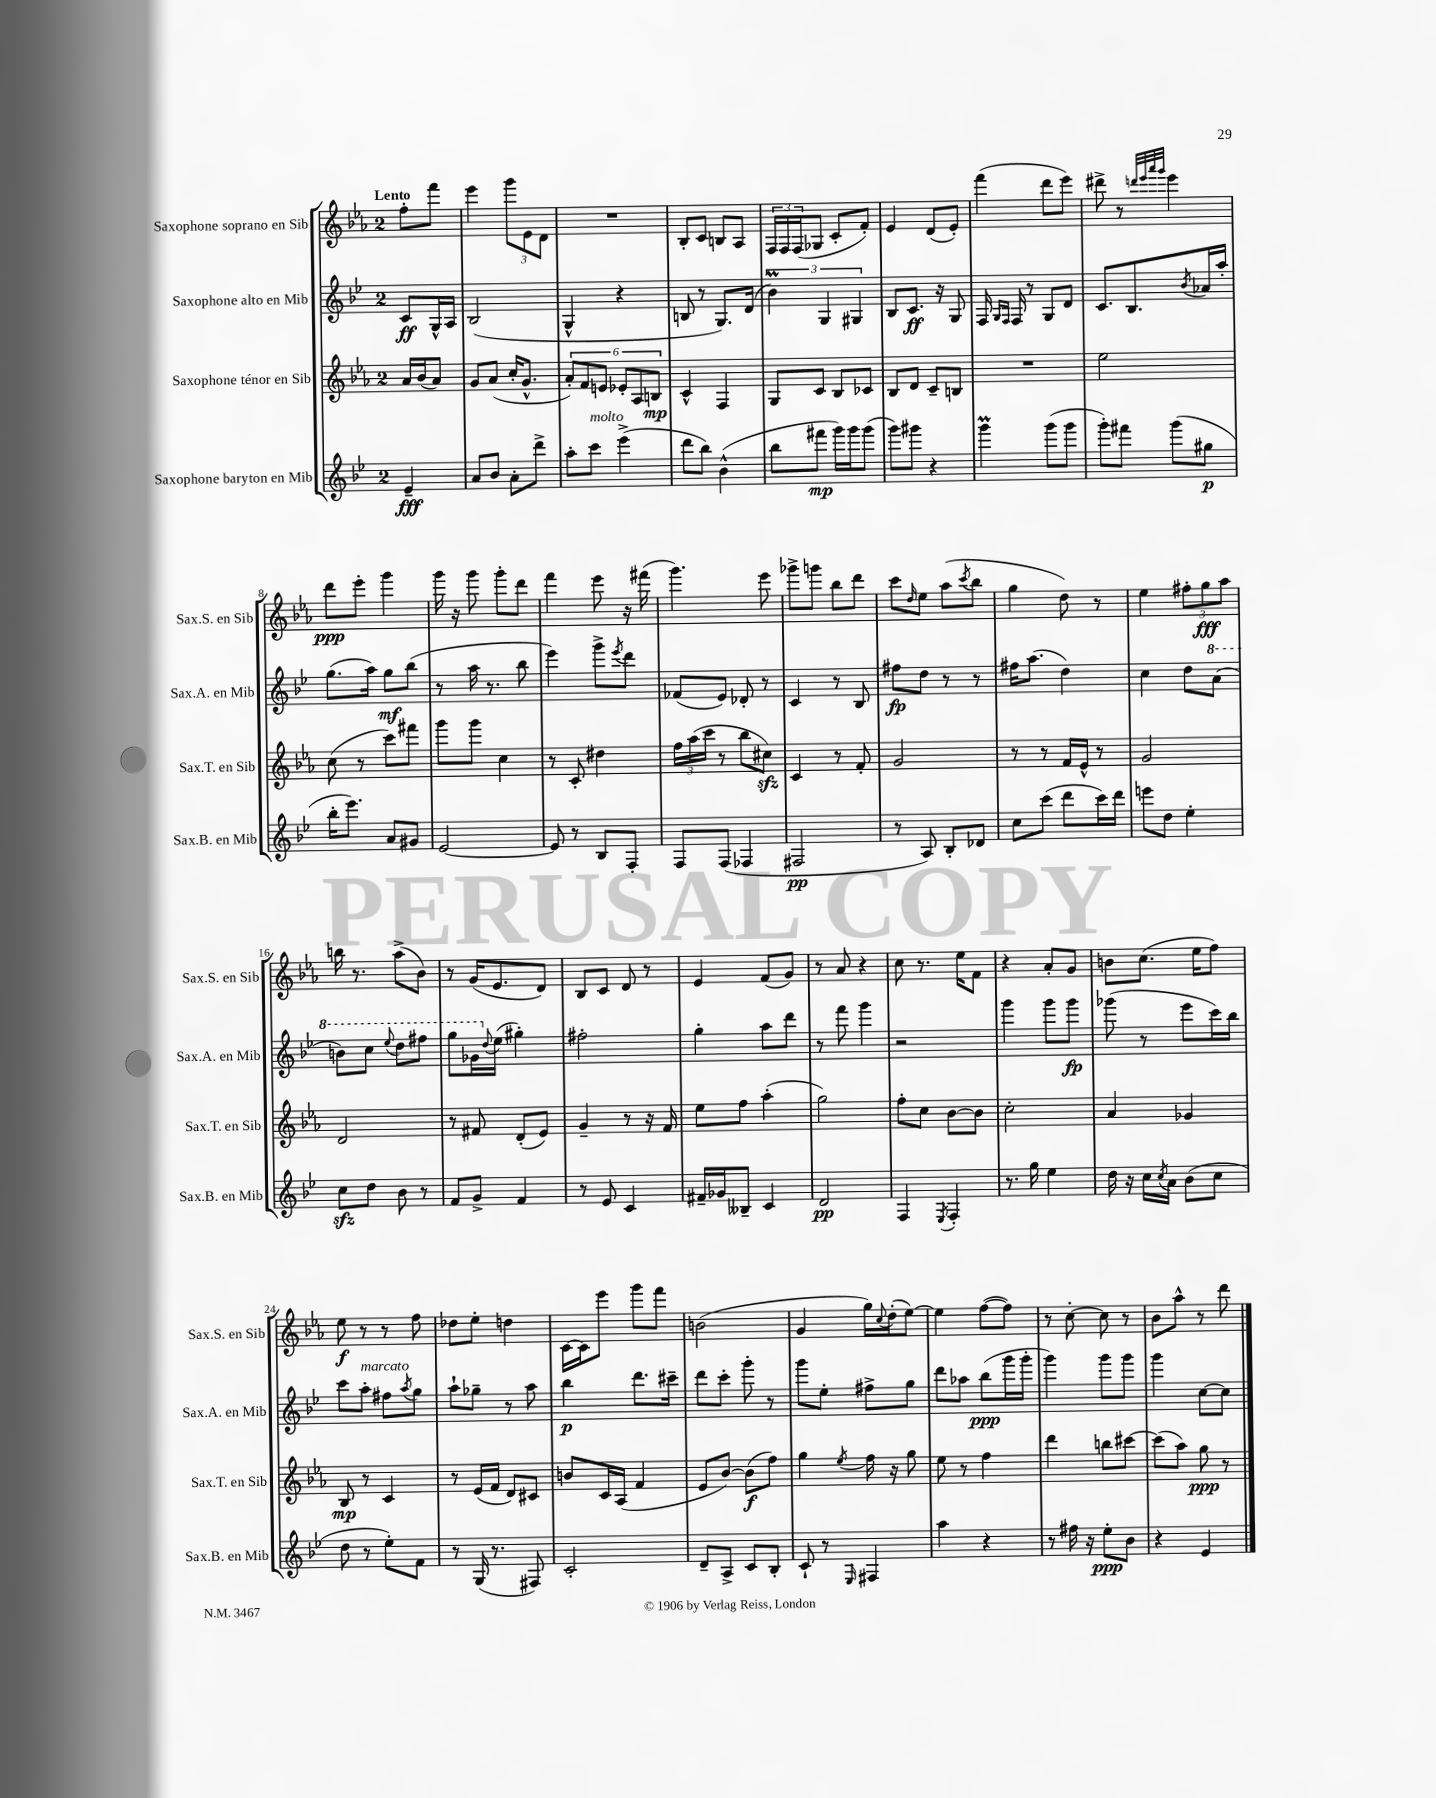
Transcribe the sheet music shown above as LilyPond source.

<<
\new StaffGroup <<
\new Staff = "s0" \with { instrumentName = "Saxophone soprano en Sib" shortInstrumentName = "Sax.S. en Sib" } {
    \clef treble \key ees \major \once \override Staff.TimeSignature.style = #'single-digit \time 2/4 \partial 4 \tempo "Lento"
    f''8-. f'''8 |
    ees'''4 \tuplet 3/2 { g'''8 ees'8 d'8 } |
    R2 |
    bes8-. c'8 b8 aes8 |
    \tuplet 3/2 { f16 f16 f16( } ges8 c'8-. f'8-.) |
    ees'4 d'8( ees'8-.) |
    f'''4( d'''8 ees'''8) |
    dis'''8-> r8 \grace { d'''32 ees'''32 aes'''32 g'''32 } ees'''4 |
    d'''8\ppp ees'''8-. g'''4 |
    g'''16 r16 g'''8 g'''8-. d'''8 |
    f'''4 ees'''8 r16 fis'''16( |
    g'''4.) ees'''8 |
    ges'''8-> g'''8 bes''8 d'''8 |
    c'''8 \grace { d''16 } ees''8 aes''8( \acciaccatura { c'''8 } bes''8 |
    g''4 d''8) r8 |
    ees''4 \tuplet 3/2 { fis''8-. g''8\fff aes''8 } |
    b''16 r8. aes''8->( bes'8) |
    r8 g'16( ees'8. d'8) |
    bes8 c'8 d'8 r8 |
    ees'4 f'8( g'8) |
    r8 aes'8 r4 |
    c''8 r8. ees''16 f'8 |
    r4 aes'8-. g'8 |
    b'8 c''8.( ees''16 f''8) |
    ees''8\f r8 r8 f''8 |
    des''8 ees''8-. d''4 |
    c'16~ c'16 ees'''8 g'''8 f'''8 |
    b'2( |
    g'4 g''16) \appoggiatura { c''8 } d''16-.( ees''8~) |
    ees''4 f''8~( f''8) |
    r8 c''8~-. c''8 r8 |
    bes'8 aes''8-^ r8 d'''8 \bar "|." |
}
\new Staff = "s1" \with { instrumentName = "Saxophone alto en Mib" shortInstrumentName = "Sax.A. en Mib" } {
    \clef treble \key bes \major \once \override Staff.TimeSignature.style = #'single-digit \time 2/4 \partial 4
    c'8\ff g16-^ a16 |
    bes2( |
    g4-^ r4 |
    b8 r8 g8.) d'16( |
    \tuplet 3/2 { bes'4\prall) g4 gis4 } |
    bes8 c'8.\ff r16 g8 |
    f16 \grace { g16 f16 } f16 r8 g8 d'8 |
    c'8. bes8. \acciaccatura { bes'8 } aes'16 a''16-. |
    g''8.( a''16) g''8\mf bes''8( |
    r8 a''16 r8. bes''8 |
    ees'''4) g'''8-> \acciaccatura { ees'''8 } d'''8 |
    fes'8( ees'8) des'8-. r8 |
    c'4 r8 bes8 |
    fis''8\fp d''8 r8 r8 |
    fis''16 a''8.( d''4) |
    c''4 d''8 \ottava #1 a''8( |
    b''8) c'''8 \appoggiatura { ees'''8 } d'''8 fis'''8 |
    g'''8 ges''16 \ottava #0 \appoggiatura { d''8 } ees''16( gis''4-.) |
    fis''2-. |
    g''4-. a''8 d'''8 |
    r8 f'''8 g'''4 |
    r2 |
    g'''4 g'''8 g'''8\fp |
    ges'''8( r8 ees'''8 c'''16) bes''16 |
    c'''8 a''8-.^\markup { \italic "marcato" } fis''8 \acciaccatura { a''8 } g''8 |
    a''8-! ges''8-- r8 a''8 |
    bes''4\p d'''8. cis'''16-- |
    d'''8 c'''8-. g'''8-. r8 |
    g'''8 ees''8-. fis''8-> g''8 |
    d'''8 aes''8 bes''8\ppp( g'''16 g'''16-. |
    g'''4) g'''8 g'''8 |
    g'''4 c''8~ c''8 \bar "|." |
}
\new Staff = "s2" \with { instrumentName = "Saxophone ténor en Sib" shortInstrumentName = "Sax.T. en Sib" } {
    \clef treble \key ees \major \once \override Staff.TimeSignature.style = #'single-digit \time 2/4 \partial 4
    aes'16 bes'16( aes'8) |
    g'8 aes'8( c''16-. g'8.-^ |
    \tuplet 6/4 { aes'8-.) f'8 e'8 ees'8-. aes8 b8\mp } |
    c'4-^ f4 |
    g8 c'8 bes8 ces'8 |
    bes8 d'8 c'8-- b8 |
    R2 |
    ees''2 |
    c''8( r8 c'''8) fis'''8 |
    g'''8 g'''8 c''4 |
    r8 c'8-. dis''4 |
    \tuplet 3/2 { f''16 aes''16( c'''16 } r8 bes''8 cis''8\sfz) |
    c'4 r8 f'8-. |
    g'2 |
    r8 r8 f'16 ees'16-^ r8 |
    g'2 |
    d'2 |
    r8 fis'8 d'8-.( ees'8) |
    g'4-- r8 r16 f'16 |
    ees''8 f''8 aes''4-.( |
    g''2) |
    f''8-. c''8 bes'8~ bes'8 |
    c''2-. |
    aes'4 ges'4 |
    bes8\mp r8 c'4 |
    r8 ees'16( f'16 d'8) cis'8 |
    b'8 c'16 aes16( f'4 |
    ees'8 bes'8~) bes'8\f( f''8) |
    g''4 \acciaccatura { ees''8 } f''16 r16 g''8 |
    ees''8 r8 f''4 |
    d'''4 b''8 cis'''8~ |
    cis'''8( aes''8) g''8\ppp r8 \bar "|." |
}
\new Staff = "s3" \with { instrumentName = "Saxophone baryton en Mib" shortInstrumentName = "Sax.B. en Mib" } {
    \clef treble \key bes \major \once \override Staff.TimeSignature.style = #'single-digit \time 2/4 \partial 4
    ees'4--\fff |
    a'8 bes'8 a'8-. d'''8-> |
    a''8-. c'''8^\markup { \italic "molto" } ees'''4->( |
    d'''8 bes''8) bes'4-^( |
    bes''8 fis'''8\mp g'''16) g'''16 g'''8( |
    g'''8) gis'''8 r4 |
    g'''4\prall g'''8( g'''8 |
    g'''8-.) fis'''8 g'''8( gis''8\p |
    bes''16-. ees'''8.) a'8 gis'8 |
    ees'2~ |
    ees'8 r8 bes8 f8-. |
    f8 f8( fes4 |
    fis2\pp |
    r8 a8) bes8-. des'8 |
    c''8 c'''8( d'''8 c'''16) d'''16 |
    e'''8 d''8 ees''4-. |
    c''8\sfz d''8 bes'8 r8 |
    f'8 g'8-> f'4 |
    r8 ees'8 c'4 |
    fis'16-- ges'16 beses8-- c'4 |
    d'2\pp |
    f4 \acciaccatura { ees8 } f4-. |
    r8. g''16 ees''4 |
    d''16 r16 c''16 \acciaccatura { c''8 } a'16 bes'8( c''8 |
    d''8 r8 ees''8-.) f'8 |
    r8 g16( r8. fis8) |
    c'2-. |
    d'8-- a8-> c'8 bes8-. |
    c'8-! r8 \grace { ees16 } fis4 |
    a''4 r4 |
    r8 fis''16 r16 ees''8-.\ppp bes'8 |
    r4 ees'4 \bar "|." |
}
>>
>>
